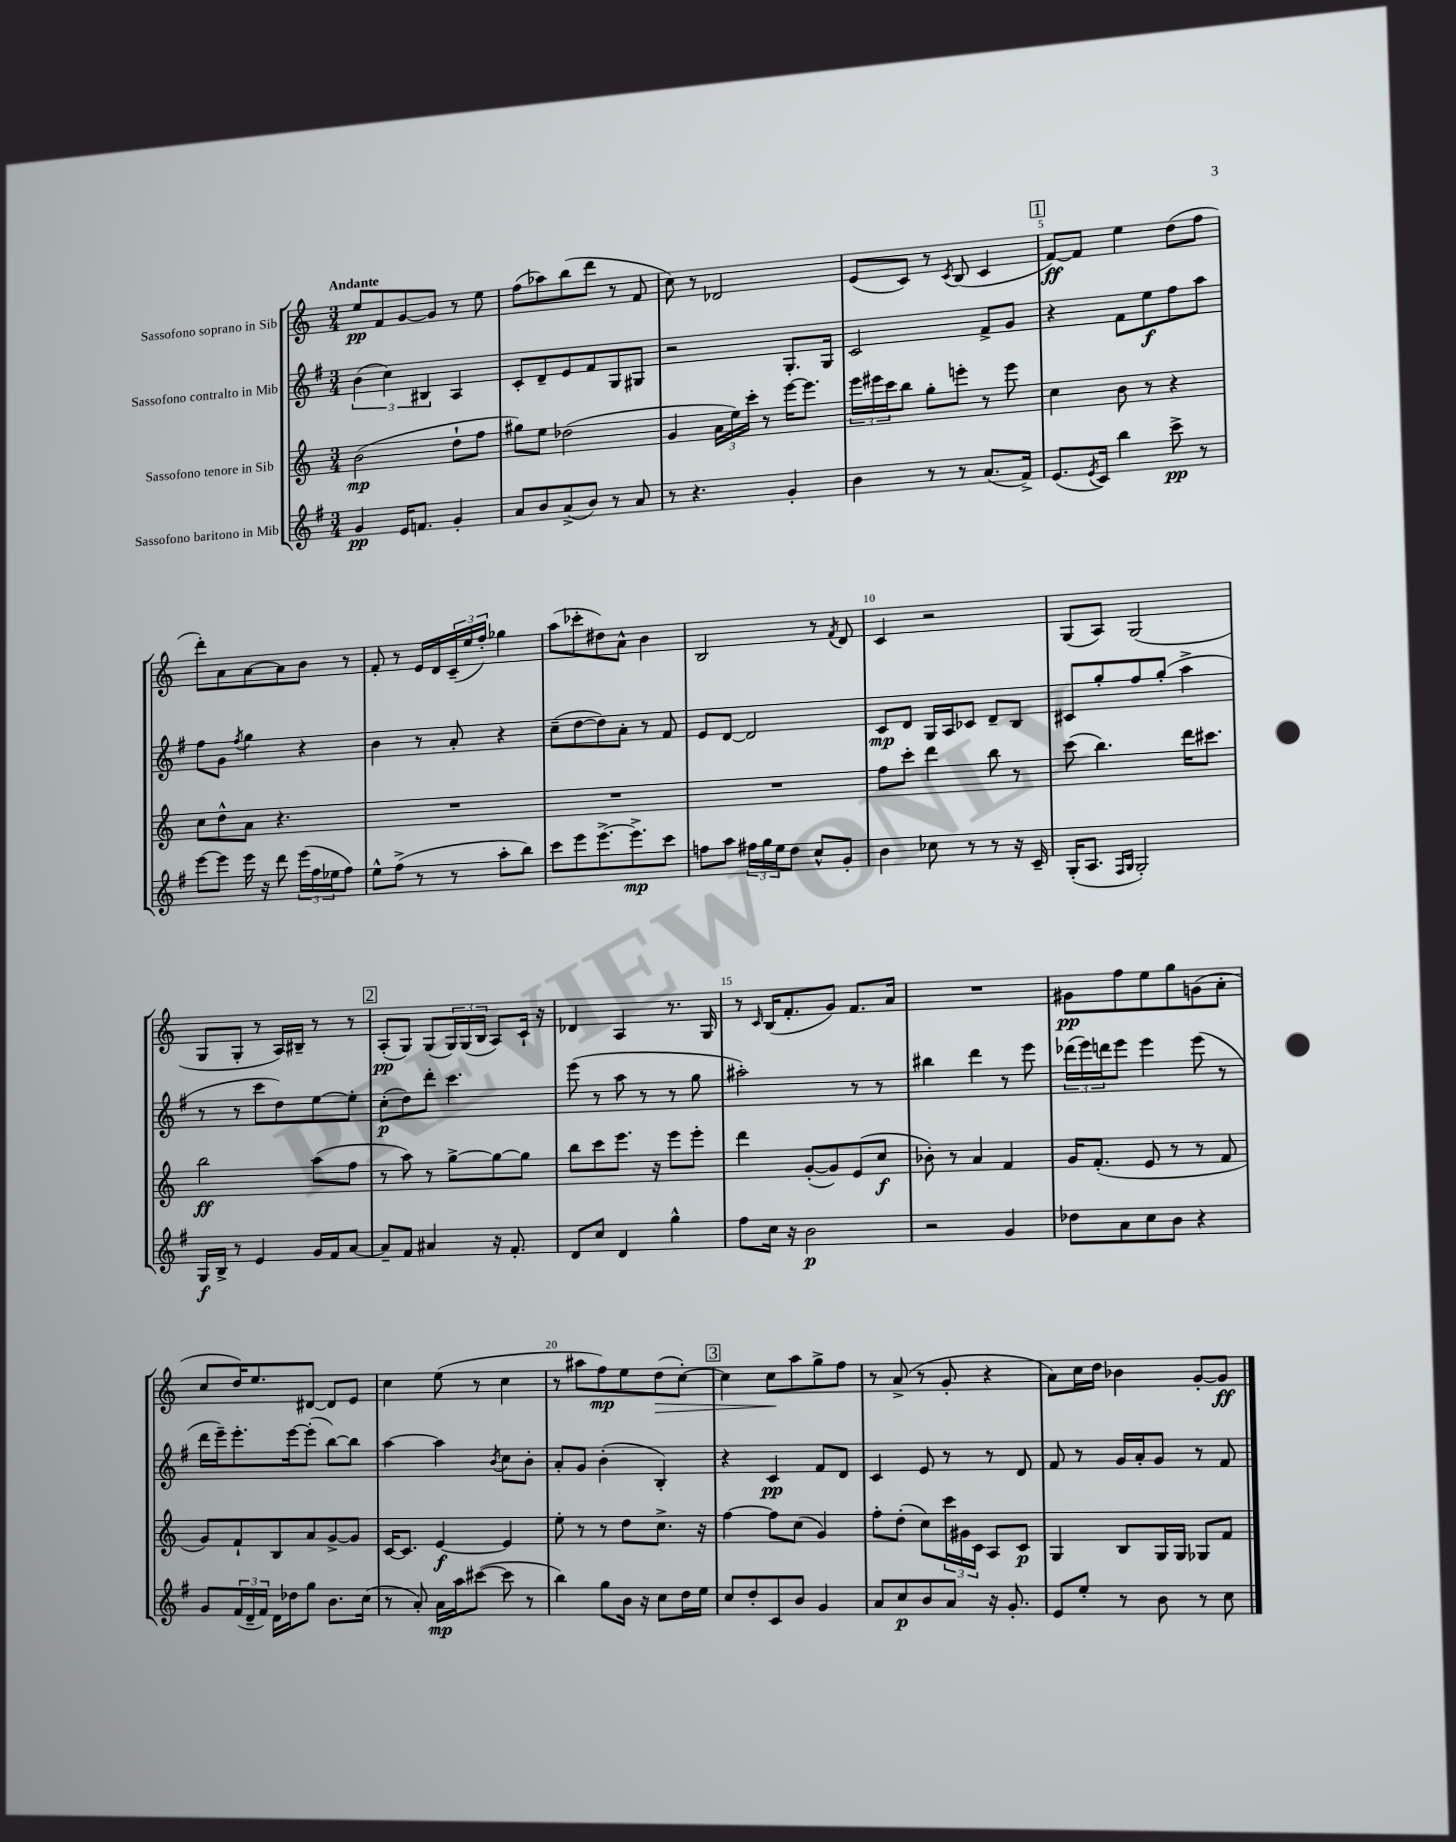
<<
\new StaffGroup <<
\new Staff = "s0" \with { instrumentName = "Sassofono soprano in Sib" } {
    \clef treble \key c \major \numericTimeSignature \time 3/4 \tempo "Andante"
    e''8\pp f'8 g'8~ g'8 r8 e''8 |
    f''8( aes''8) b''8( d'''8 r8 f'8 |
    c''8) r8 des'2 |
    e'8( c'8) r8 \acciaccatura { c'8 } b8( c'4 |
    \mark \markup { \box "1" } f'8~\ff) f'8 e''4 d''8( f''8 |
    d'''8-.) a'8 a'8~ a'8 b'8 r8 |
    f'8-. r8 e'16 d'16 \tuplet 3/2 { c'16--( e''16 f''16-.) } ges''4 |
    a''8( ces'''8-. dis''8) a'8-^ b'4 |
    b2 r8 \acciaccatura { f'8 } d'8 |
    c'4 r2 |
    g8( a8) g2( |
    g8 g8-. r8 a16) bis16-- r8 r8 |
    \mark \markup { \box "2" } a8-.\pp( g8) g8( \tuplet 3/2 { g16) g16( b16 } a8) c'16-! r16 |
    des'4 a4 r8. g16 |
    r8 \grace { c'16 } b16( f'8.-. g'8) f'8. a'16 |
    R2. |
    gis'8\pp f''8 e''8 g''8 g'8( a'8-. |
    c''8 d''16) e''8. dis'8~ dis'8 e'8 |
    c''4 e''8( r8 c''4 |
    r8 ais''8 f''8\mp) e''8 d''8\>( c''8~-.) |
    \mark \markup { \box "3" } c''4 c''8\! a''8 g''8-> f''8 |
    r8 a'8->( r8 g'8-. r4 |
    a'8) c''16 d''16 bes'4 g'8~-. g'8\ff \bar "|." |
}
\new Staff = "s1" \with { instrumentName = "Sassofono contralto in Mib" } {
    \clef treble \key g \major \numericTimeSignature \time 3/4
    \tuplet 3/2 { b'4( c''4) bis4 } a4 |
    c'8-. d'8-- e'8 fis'8 g8 gis8 |
    r2 g8.-. g16 |
    c'2 fis'8-> g'8 |
    \mark \markup { \box "1" } r4 fis'8 e''8\f fis''8 a''8 |
    fis''8 g'8 \acciaccatura { fis''8 } g''4 r4 |
    b'4 r8 a'8-. r4 |
    c''8--( d''8~ d''8) a'8-. r8 fis'8 |
    e'8 d'8~ d'2 |
    c'8\mp d'8 g16 a16 ces'8 d'8-- b8 |
    cis'8 g''8-. fis''8 g''8-.( a''4-> |
    r8 r8 c'''8 d''8) e''8~ e''8-. |
    \mark \markup { \box "2" } c''8-.\p( d''8) d'''8-. c'''4. |
    e'''8( r8 a''8 r8 r8 g''8 |
    ais''2-.) r8 r8 |
    bis''4 d'''4 r8 e'''8 |
    \tuplet 3/2 { des'''16( e'''16) d'''16 } e'''8 e'''4 e'''8( r8 |
    d'''16 e'''16--) e'''8.-. e'''16~ e'''8-.( b''8~) b''8 |
    a''4~ a''4 \acciaccatura { b'8 } c''8 b'8-. |
    a'8-. g'8 b'4-.( b4-.) |
    \mark \markup { \box "3" } r4 c'4\pp fis'8 d'8 |
    c'4 e'8 r8 r8 d'8 |
    fis'8 r8 g'16 a'16-. g'8 r8 fis'8 \bar "|." |
}
\new Staff = "s2" \with { instrumentName = "Sassofono tenore in Sib" } {
    \clef treble \key c \major \numericTimeSignature \time 3/4
    b'2\mp( d''8-! f''8 |
    gis''8) e''8 des''2( |
    g'4 \tuplet 3/2 { a'16 e''16) c'''16-. } r8 e'''16~ e'''8. |
    \tuplet 3/2 { e'''16 eis'''16 c'''16 } b''8 g''8-. e'''8-. r8 e'''8 |
    \mark \markup { \box "1" } c''4 b'8 r8 r4 |
    c''8 d''8-^ a'8 r4. |
    R2. |
    R2. |
    R2. |
    f''8 c'''8-. d'''4 b''8 r8 |
    c'''8( b''4.) d'''16 cis'''8. |
    b''2\ff a''8( f''8 |
    \mark \markup { \box "2" } r8 a''8) r8 g''8~-> g''8~ g''8 |
    b''8 c'''8 e'''8. r16 e'''8 e'''8-. |
    d'''4 g'8~-.( g'8) e'8( c''8\f |
    bes'8-.) r8 a'4 f'4 |
    g'16 f'8.-.( e'8 r8 r8 f'8 |
    g'8) f'8-! b8 a'8 g'8~-> g'8 |
    c'16~ c'8. e'4~\f e'4 |
    e''8-. r8 r8 d''8 c''8.-> r16 |
    \mark \markup { \box "3" } f''4~ f''8 c''8( g'4) |
    f''8-. d''8-.( c''8) \tuplet 3/2 { c'''16 gis'16 c'16 } a8 c'8\p |
    g4 b8 g16 g16 ges8 f'8 \bar "|." |
}
\new Staff = "s3" \with { instrumentName = "Sassofono baritono in Mib" } {
    \clef treble \key g \major \numericTimeSignature \time 3/4
    g'4\pp e'16 f'8. g'4-. |
    a'8 b'8 a'8->( b'8) r8 a'8 |
    r8 r4. g'4-. |
    b'4 r8 r8 a'8.( fis'16->) |
    \mark \markup { \box "1" } e'8.( \acciaccatura { e'8 } c'16) b''4 c'''8->\pp r8 |
    e'''8~ e'''8 e'''16 r16 d'''8 \tuplet 3/2 { e'''16( fis''16 ees''16 } fis''8) |
    e''8-^ fis''8->( r8 r8 a''8-. b''8) |
    c'''8 e'''8 e'''8.~-> e'''8.->\mp c'''8 |
    f''8 a''8 \tuplet 3/2 { fis''16 g''16 e''16 } d''8 c''8-^ g'8-. |
    b'4 ces''8 r8 r8 r16 c'16-- |
    g16-.( a8. \grace { fis16 g16 } g2-.) |
    g16\f b16-> r8 e'4 g'16 fis'16 a'8~ |
    \mark \markup { \box "2" } a'8-- fis'8 ais'4 r16 fis'8.-. |
    d'8 c''8 d'4 g''4-^ |
    fis''8 c''16 r16 b'2\p |
    r2 g'4 |
    des''8 a'8 c''8 b'8 r4 |
    g'8 \tuplet 3/2 { fis'16( d'16-- fis'16) } d'16 des''16 g''8 b'8. c''16( |
    r8 a'8-.) a'16\mp a''16 cis'''8~( cis'''8 r8 |
    b''4) g''8 b'16 r16 c''8 d''16 e''16 |
    \mark \markup { \box "3" } c''8 d''8-. c'8 b'8 g'4 |
    a'8 c''8\p b'8 a'8 r16 g'8.-. |
    e'8 e''8-. r8 b'8 r8 c''8 \bar "|." |
}
>>
>>
\layout { \context { \Score \override BarNumber.break-visibility = ##(#f #t #t) barNumberVisibility = #(every-nth-bar-number-visible 5) } }
